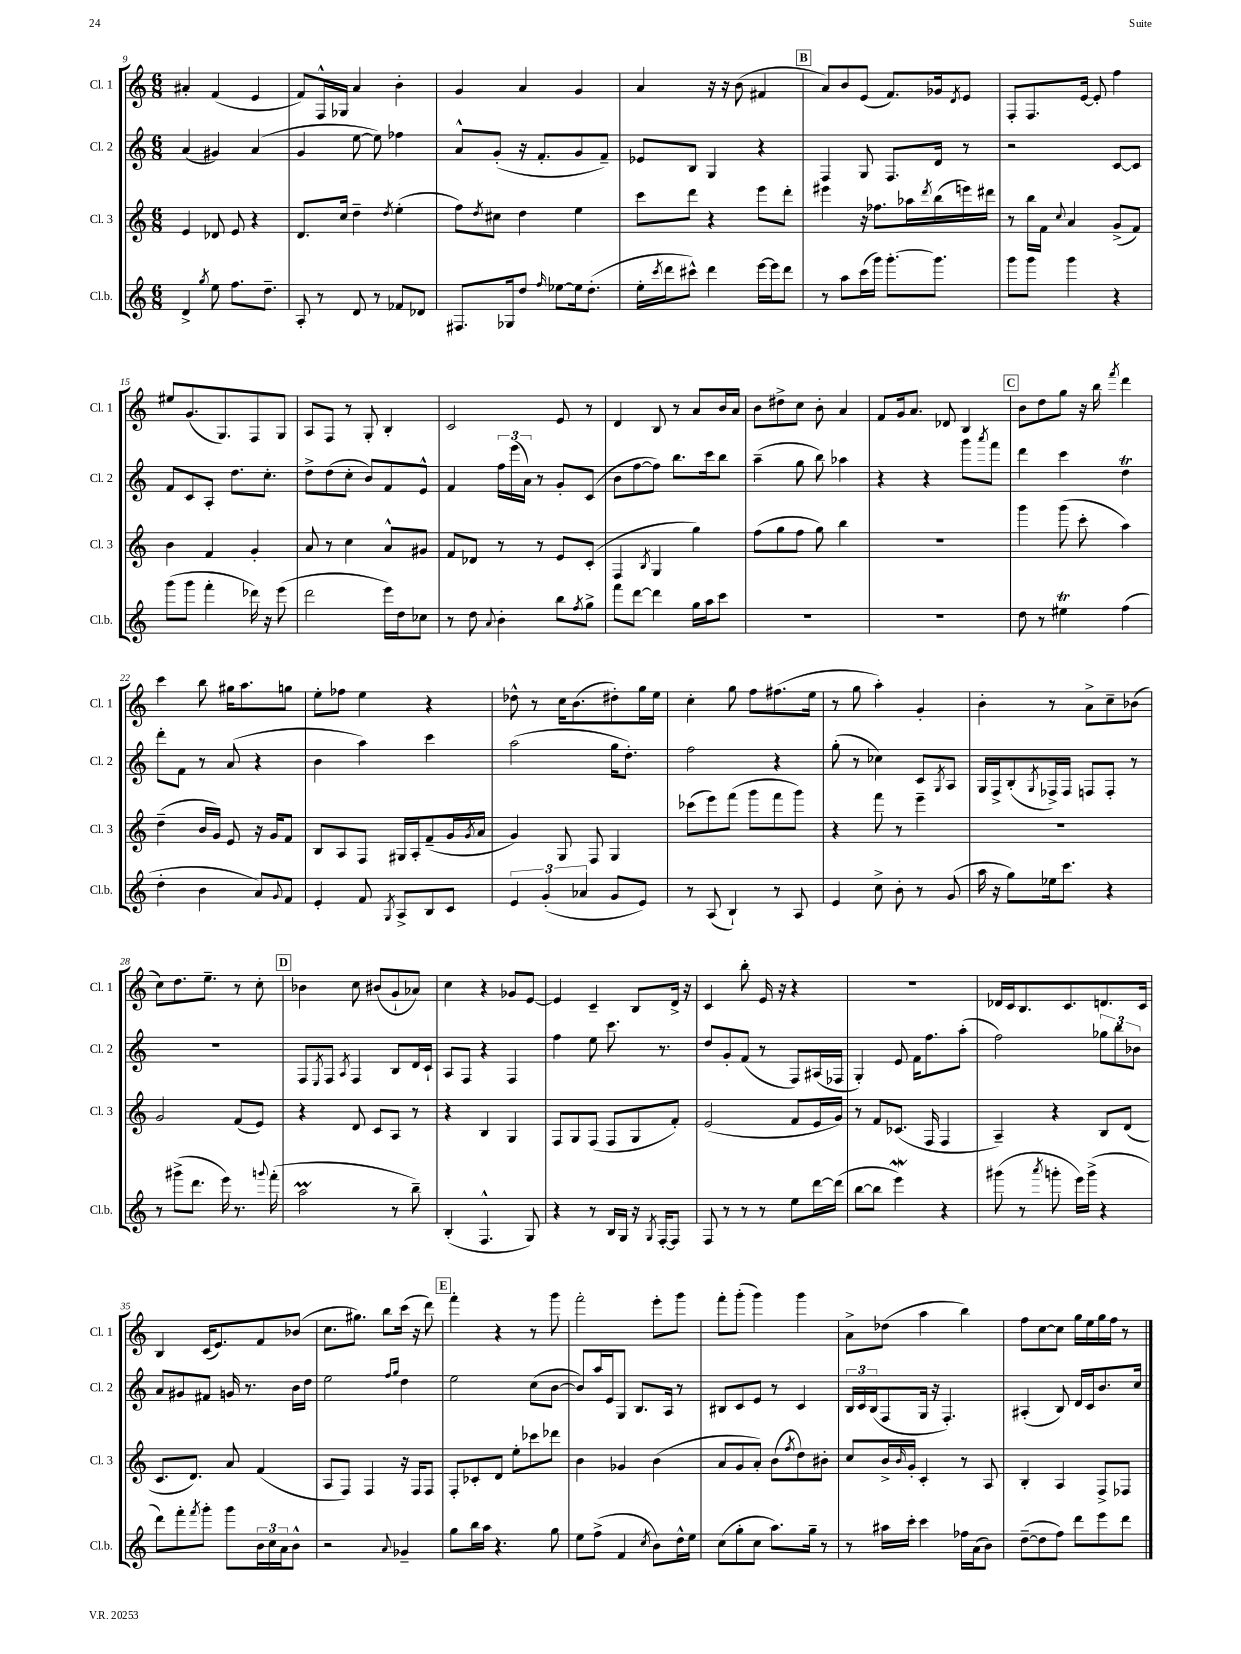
<<
\new StaffGroup <<
\new Staff = "s0" \with { instrumentName = "Cl. 1" shortInstrumentName = "Cl. 1" } {
    \clef treble \key c \major \numericTimeSignature \time 6/8
    ais'4-. f'4( e'4 |
    f'8) f16-^ ges16 a'4 b'4-. |
    g'4 a'4 g'4 |
    a'4 r16 r16 b'8( fis'4 |
    \mark \markup { \box "B" } a'8) b'8 e'8( f'8.) ges'16 \acciaccatura { d'8 } e'8 |
    f8-. f8. e'16~ e'8-. f''4 |
    eis''8 g'8.( g8.) f8 g8 |
    a8 f8 r8 g8-. b4-. |
    c'2 e'8 r8 |
    d'4 b8 r8 a'8 b'16 a'16 |
    b'8 dis''8-> c''8 b'8-. a'4 |
    f'8 g'16 a'8. des'8 b4 |
    \mark \markup { \box "C" } b'8 d''8 g''8 r16 b''16 \acciaccatura { f'''8 } d'''4 |
    c'''4 b''8 gis''16 a''8. g''8 |
    e''8-. fes''8 e''4 r4 |
    des''8-^ r8 c''16 b'8.( dis''8-.) g''16 e''16 |
    c''4-. g''8 f''8 fis''8.( e''16 |
    r8 g''8 a''4-.) g'4-. |
    b'4-. r8 a'8-> c''8-- bes'8( |
    c''8) d''8. e''8.-- r8 c''8-. |
    \mark \markup { \box "D" } bes'4 c''8 bis'8( g'8-! aes'8) |
    c''4 r4 ges'8 e'8~ |
    e'4 c'4-- b8 d'16-> r16 |
    c'4 b''8-. e'16 r16 r4 |
    R2. |
    des'16 c'16 b8. c'8. d'8. c'16 |
    b4 c'16( e'8.) f'8 bes'8( |
    c''8. gis''8.) b''8 c'''16( r16 d'''8) |
    \mark \markup { \box "E" } f'''4-. r4 r8 g'''8 |
    f'''2-. e'''8-. g'''8 |
    f'''8-. g'''8-.( g'''4) g'''4 |
    a'8-> des''8( a''4 b''4) |
    f''8 c''8~ c''8 g''16 e''16 g''16 f''16 r8 \bar "|." |
}
\new Staff = "s1" \with { instrumentName = "Cl. 2" shortInstrumentName = "Cl. 2" } {
    \clef treble \key c \major \numericTimeSignature \time 6/8
    a'4( gis'4) a'4( |
    g'4 e''8~ e''8) fes''4 |
    a'8-^ g'8-.( r16 f'8.-. g'8 f'8--) |
    ees'8 b8 g4 r4 |
    \mark \markup { \box "B" } f4 g8 f8. d'16 r8 |
    r2 c'8~ c'8 |
    f'8 c'8 a8-. d''8. c''8.-. |
    d''8-> d''8( c''8-. b'8) f'8 e'8-^ |
    f'4 \tuplet 3/2 { f''16 e'''16( a'16) } r8 g'8-. c'8( |
    b'8 f''8~ f''8) b''8. c'''16 b''8 |
    a''4--( g''8 b''8) aes''4 |
    r4 r4 g'''8 \acciaccatura { a'''8 } f'''8 |
    \mark \markup { \box "C" } d'''4 c'''4 d''4\trill |
    d'''8-. f'8 r8 a'8( r4 |
    b'4 a''4) c'''4 |
    a''2( g''16 d''8.-.) |
    f''2 r4 |
    g''8-.( r8 ces''4) c'8 \acciaccatura { g8 } a8 |
    g16 f16-> b8-.( \acciaccatura { g8 } fes16->) fes16 f8 f8-. r8 |
    R2. |
    \mark \markup { \box "D" } f8 \acciaccatura { e8 } f8 \acciaccatura { a8 } f4 b8 d'16 c'16-! |
    a8 f8 r4 f4 |
    f''4 e''8 c'''8. r8. |
    d''8 g'8-. f'8( r8 f8) ais16( fes16 |
    g4-.) e'8 f'16 f''8. a''8-.( |
    f''2) \tuplet 3/2 { ges''8 b''8 bes'8 } |
    a'8 gis'8 fis'8 g'16 r8. b'16 d''16 |
    e''2 \grace { f''16 g''16 } d''4 |
    \mark \markup { \box "E" } e''2 c''8( b'8~ |
    b'8) a''16 e'16 g8 b8. a16 r8 |
    bis8 c'8 e'8 r8 c'4 |
    \tuplet 3/2 { b16 c'16 b16( } f8 g16 r16 f4.-.) |
    ais4-.( b8) d'16 c'16 b'8. c''16 \bar "|." |
}
\new Staff = "s2" \with { instrumentName = "Cl. 3" shortInstrumentName = "Cl. 3" } {
    \clef treble \key c \major \numericTimeSignature \time 6/8
    e'4 des'8 e'8 r4 |
    d'8. c''16 d''4-- \acciaccatura { d''8 } e''4-.( |
    f''8) \acciaccatura { d''8 } cis''8 d''4 e''4 |
    c'''8 d'''8 r4 e'''8 d'''8-. |
    \mark \markup { \box "B" } eis'''4 r16 fes''8. aes''16 \acciaccatura { d'''8 } b''16( e'''16) dis'''16 |
    r8 b''16 f'16 \appoggiatura { c''8 } a'4 g'8->( f'8) |
    b'4 f'4 g'4-. |
    a'8 r8 c''4 a'8-^ gis'8 |
    f'8 des'8 r8 r8 e'8 c'8-.( |
    f4 \acciaccatura { b8 } g4 g''4) |
    f''8( g''8 f''8 g''8) b''4 |
    R2. |
    \mark \markup { \box "C" } g'''4 g'''8( c'''8-. a''4) |
    d''4--( b'16 g'16) e'8 r16 g'16 f'8 |
    b8 a8 f8 gis16 a16-. f'8--( g'16 \acciaccatura { g'8 } a'16 |
    g'4) g8 f8 g4 |
    ces'''8( e'''8) f'''8( g'''8 f'''8 g'''8) |
    r4 f'''8 r8 e'''4-- |
    R2. |
    g'2 f'8( e'8) |
    \mark \markup { \box "D" } r4 d'8 c'8 a8 r8 |
    r4 b4 g4 |
    f8 g8 f8( f8 g8 f'8-.) |
    e'2( f'8 e'16 g'16) |
    r8 f'8 ces'8.( f16 f4 |
    a4--) r4 b8 d'8( |
    c'8. d'8.) a'8 f'4( |
    a8 f8) f4 r16 f16 f8 |
    \mark \markup { \box "E" } f8-. ces'8-. d'8 e''8-. ces'''8 des'''8 |
    b'4 ges'4 b'4( |
    a'8 g'8 a'8-.) b'8( \acciaccatura { f''8 } d''8) bis'8-. |
    c''8 b'16-> \grace { b'16 } g'16-. c'4-. r8 a8 |
    b4-. a4 f8-> fes8 \bar "|." |
}
\new Staff = "s3" \with { instrumentName = "Cl.b." shortInstrumentName = "Cl.b." } {
    \clef treble \key c \major \numericTimeSignature \time 6/8
    d'4-> \acciaccatura { g''8 } e''8 f''8. d''8.-- |
    a8-. r8 d'8 r8 fes'8 des'8 |
    fis8. ges16 d''8 \grace { f''16 } ees''8~ ees''16 d''8.-.( |
    e''16-. \acciaccatura { c'''8 } d'''16 cis'''8-^) d'''4 e'''16~ e'''16 d'''8 |
    \mark \markup { \box "B" } r8 a''8 c'''16( g'''16) g'''8.~-. g'''8. |
    g'''8 g'''8 g'''4 r4 |
    g'''8( g'''8 f'''4-. des'''16) r16 e'''8( |
    d'''2 e'''16) d''16 ces''8 |
    r8 d''8 \appoggiatura { a'8 } b'4-. b''8 \acciaccatura { f''8 } g''8-> |
    f'''8 d'''8~ d'''4 g''16 a''16 c'''8 |
    R2. |
    R2. |
    \mark \markup { \box "C" } d''8 r8 eis''4\trill f''4( |
    d''4-. b'4 a'8) \appoggiatura { g'8 } f'8 |
    e'4-. f'8 \acciaccatura { g8 } a8-> b8 c'8 |
    \tuplet 3/2 { e'4 g'4-.( aes'4 } g'8 e'8) |
    r8 a8( b4-!) r8 a8 |
    e'4 c''8-> b'8-. r8 g'8( |
    a''16 r16 g''8) ees''16 c'''8. r4 |
    r8 gis'''8->( d'''8. e'''16) r8. \appoggiatura { g'''8 } f'''16-.( |
    \mark \markup { \box "D" } a''2\prall r8 b''8--) |
    b4-.( f4.-^ g8) |
    r4 r8 b16 g16 r16 \acciaccatura { g8 } f16~-. f8 |
    f8 r8 r8 r8 e''8 d'''16~ d'''16( |
    b''8~ b''8 e'''4\mordent) r4 |
    gis'''8( r8 \acciaccatura { a'''8 } g'''8-. e'''16) g'''16->( r4 |
    d'''8) f'''8-. \acciaccatura { f'''8 } g'''8-. g'''8 \tuplet 3/2 { b'16 c''16 a'16 } b'8-^ |
    r2 \appoggiatura { a'8 } ges'4-- |
    \mark \markup { \box "E" } g''8 b''16 a''16 r4. g''8 |
    e''8 f''8->( f'4 \acciaccatura { c''8 } b'8) d''16-^ e''16 |
    c''8( g''8-. c''8 a''8.) g''16-- r8 |
    r8 ais''16 c'''16-. c'''4 fes''16 a'16( b'8) |
    d''8~--( d''8 f''8) d'''8 e'''8 d'''8 \bar "|." |
}
>>
>>
\layout { \context { \Score currentBarNumber = #9 } }
